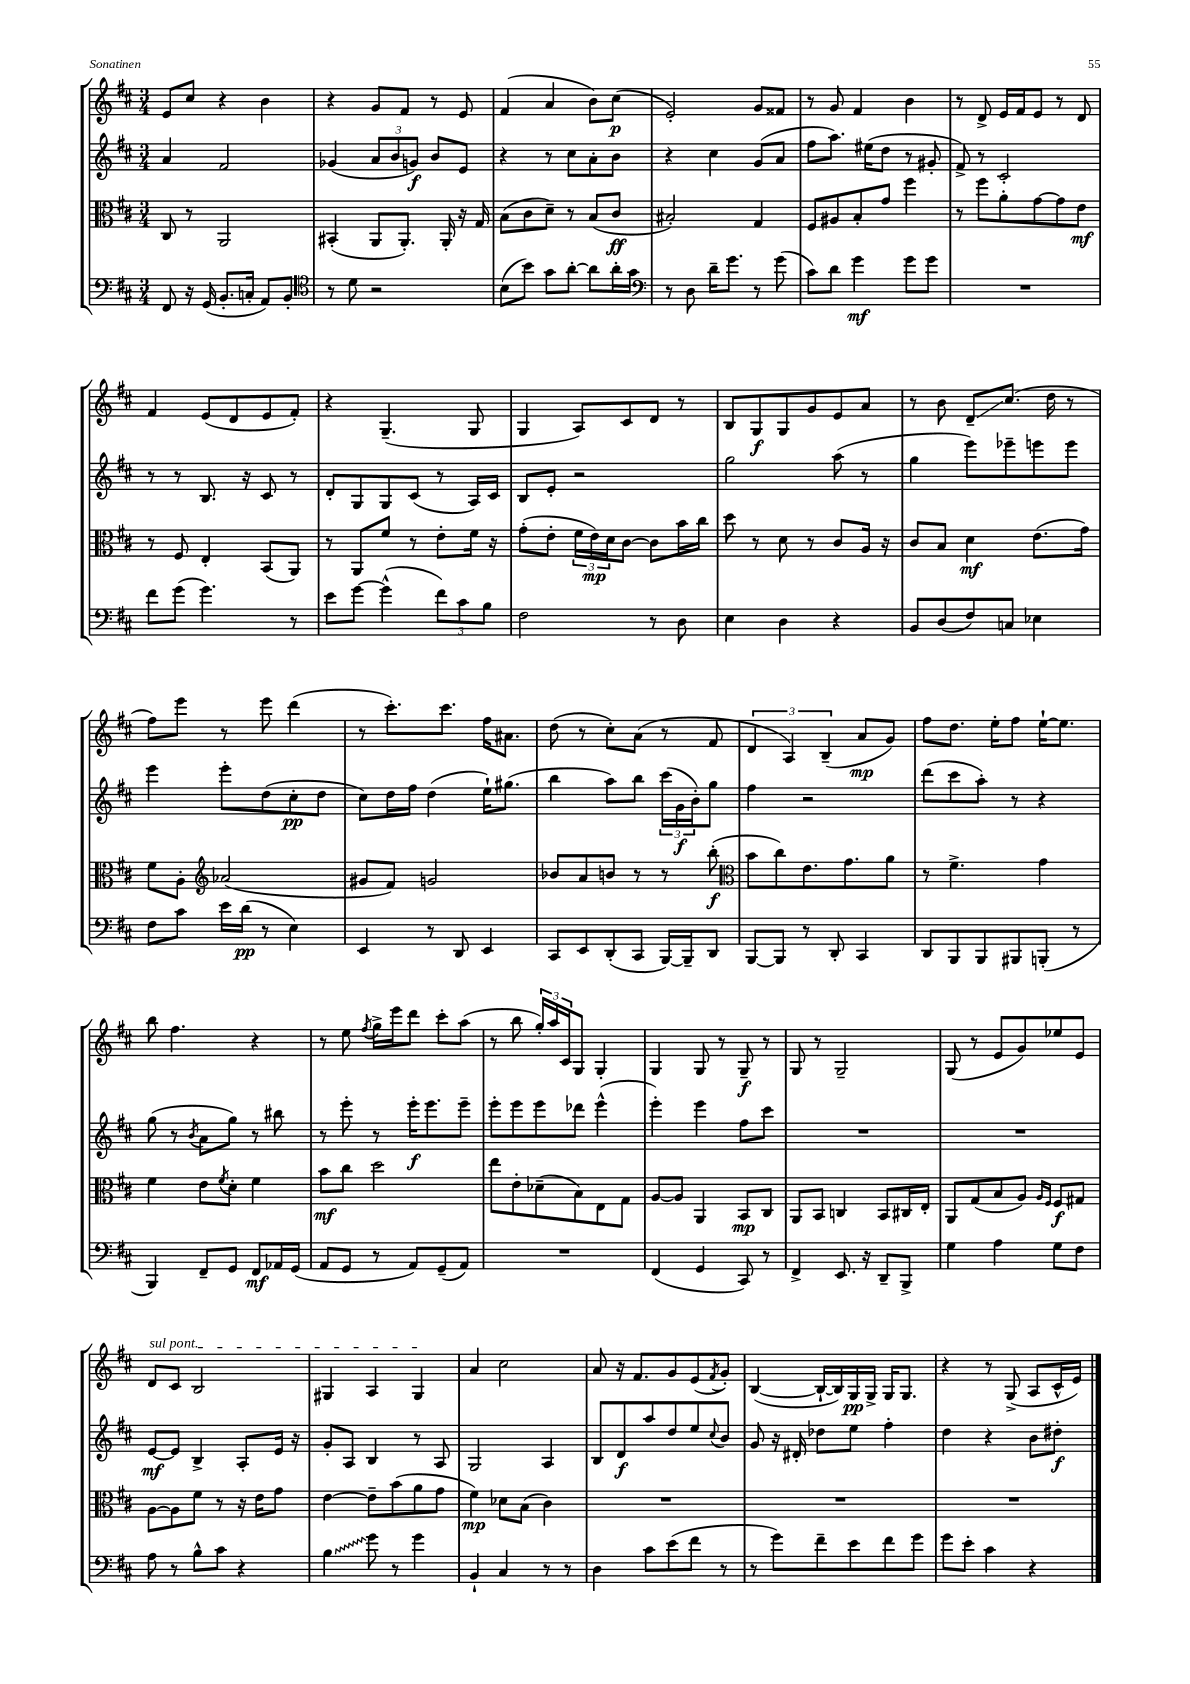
<<
\new StaffGroup <<
\new Staff = "s0" {
    \clef treble \key d \major \numericTimeSignature \time 3/4
    e'8 cis''8 r4 b'4 |
    r4 g'8 fis'8 r8 e'8 |
    fis'4( a'4 b'8) cis''8\p( |
    e'2-.) g'8 fisis'8 |
    r8 g'8 fis'4 b'4 |
    r8 d'8-> e'16 fis'16 e'8 r8 d'8 |
    fis'4 e'8( d'8 e'8 fis'8-.) |
    r4 g4.--( g8 |
    g4 a8) cis'8 d'8 r8 |
    b8 g8\f g8 g'8 e'8 a'8 |
    r8 b'8 d'8--\glissando cis''8.( d''16 r8 |
    fis''8) e'''8 r8 e'''8 d'''4( |
    r8 cis'''8.-.) cis'''8. fis''16 ais'8. |
    d''8( r8 cis''8-.) a'8( r8 fis'8 |
    \tuplet 3/2 { d'4 a4) b4--( } a'8\mp g'8) |
    fis''8 d''8. e''16-. fis''8 e''16~-! e''8. |
    b''8 fis''4. r4 |
    r8 e''8 \acciaccatura { fis''8 } g''16-> e'''16 d'''8 cis'''8-. a''8( |
    r8 b''8 \tuplet 3/2 { g''16-.) a''16 cis'16 } g8 g4-. |
    g4 g8 r8 g8--\f r8 |
    g8 r8 g2-- |
    g8( r8 e'8 g'8) ees''8 e'8 |
    \once \override TextSpanner.bound-details.left.text = \markup { \italic "sul pont." } d'8\startTextSpan cis'8 b2 |
    gis4 a4 gis4\stopTextSpan |
    a'4 cis''2 |
    a'8 r16 fis'8. g'8 e'8( \acciaccatura { fis'8 } g'8-.) |
    b4~( b16~-! b16) g16\pp g16-> g16 g8. |
    r4 r8 g8->( a8 cis'16-^ e'16) \bar "|." |
}
\new Staff = "s1" {
    \clef treble \key d \major \numericTimeSignature \time 3/4
    a'4 fis'2 |
    ges'4( \tuplet 3/2 { a'8 b'8 g'8\f) } b'8 e'8 |
    r4 r8 cis''8 a'8-. b'8 |
    r4 cis''4 g'8( a'8 |
    fis''8 a''8.) eis''16( d''8 r8 gis'8-. |
    fis'8->) r8 cis'2-. |
    r8 r8 b8. r16 cis'8 r8 |
    d'8-. g8 g8 cis'8( r8 a16) cis'16 |
    b8 e'8-. r2 |
    g''2 a''8( r8 |
    g''4 e'''8) ees'''8-- e'''8 e'''8 |
    e'''4 e'''8-. d''8( cis''8-.\pp d''8 |
    cis''8) d''16 fis''16 d''4( e''16-!) gis''8.( |
    b''4 a''8) b''8 \tuplet 3/2 { cis'''16( g'16\f b'16-.) } g''8 |
    fis''4 r2 |
    d'''8( cis'''8 a''8-.) r8 r4 |
    g''8( r8 \acciaccatura { b'8 } a'8 g''8) r8 bis''8 |
    r8 e'''8-. r8 e'''16-.\f e'''8. e'''8-- |
    e'''8-. e'''8 e'''8 des'''8 e'''4-^( |
    e'''4-.) e'''4 fis''8 cis'''8 |
    R2. |
    R2. |
    e'8~\mf e'8 b4-> a8-. e'16 r16 |
    g'8-. a8 b4 r8 a8 |
    g2 a4 |
    b8 d'8\f a''8 d''8 e''8 \appoggiatura { cis''8 } b'8 |
    g'8 r16 dis'16-. des''8 e''8 fis''4-. |
    d''4 r4 b'8 dis''8-.\f \bar "|." |
}
\new Staff = "s2" {
    \clef alto \key d \major \numericTimeSignature \time 3/4
    cis8 r8 a,2 |
    bis,4-.( a,8 a,8.-.) a,16-. r16 g16 |
    b8( cis'8 d'8--) r8 b8( cis'8\ff |
    bis2-.) g4 |
    fis8 ais8 b8-. g'8 fis''4 |
    r8 fis''8 a'8-. g'8~ g'8 e'8\mf |
    r8 fis8 e4-. b,8( a,8) |
    r8 a,8 fis'8 r8 e'8-. fis'16 r16 |
    g'8-.( e'8-. \tuplet 3/2 { fis'16 e'16\mp) d'16 } cis'8~ cis'8 b'16 cis''16 |
    d''8 r8 d'8 r8 cis'8 a16 r16 |
    cis'8 b8 d'4\mf e'8.( g'16) |
    fis'8 a8-. \clef treble aes'2( |
    gis'8 fis'8) g'2 |
    bes'8 a'8 b'8 r8 r8 b''8-.\f( |
    \clef alto b'8 cis''8) e'8. g'8. a'8 |
    r8 fis'4.-> g'4 |
    fis'4 e'8 \acciaccatura { fis'8 } d'8-. fis'4 |
    b'8\mf cis''8 d''2 |
    e''8 e'8-. des'8--( b8) e8 g8 |
    a8~ a8 a,4 b,8\mp cis8 |
    a,8 b,8 c4 b,8 cis16 e16-. |
    a,8 g8( b8 a8) \grace { a16 fis16 } fis8\f gis8 |
    a8~ a8 fis'8 r8 r16 e'16 g'8 |
    e'4~ e'8-- b'8( a'8 g'8 |
    fis'4\mp) des'8 b8( cis'4) |
    R2. |
    R2. |
    R2. \bar "|." |
}
\new Staff = "s3" {
    \clef bass \key d \major \numericTimeSignature \time 3/4
    fis,8 r16 g,16( b,8.-. c16-. a,8) b,8-. |
    \clef tenor r8 d'8 r2 |
    b8( b'8) g'8 a'8~-. a'8 a'16-. g'16 |
    \clef bass r8 d8 d'16-- g'8. r8 g'8( |
    cis'8) d'8 g'4\mf g'8 g'8 |
    R2. |
    fis'8 g'8( g'4.) r8 |
    e'8 g'8~ g'4-^( \tuplet 3/2 { fis'8) cis'8 b8 } |
    fis2 r8 d8 |
    e4 d4 r4 |
    b,8 d8( fis8) c8 ees4 |
    fis8 cis'8 e'16 d'16\pp( r8 e4) |
    e,4 r8 d,8 e,4 |
    cis,8 e,8 d,8-.( cis,8 b,,16~) b,,16-- d,8 |
    b,,8~ b,,8 r8 d,8-. cis,4 |
    d,8 b,,8 b,,8 bis,,8 b,,8-.( r8 |
    b,,4) fis,8-- g,8 fis,8\mf aes,16 g,16( |
    a,8 g,8 r8 a,8) g,8--( a,8) |
    R2. |
    fis,4( g,4 cis,8) r8 |
    fis,4-> e,8. r16 d,8-- b,,8-> |
    g4 a4 g8 fis8 |
    a8 r8 b8-^ cis'8 r4 |
    \once \override Glissando.style = #'zigzag b4\glissando g'8 r8 g'4 |
    b,4-! cis4 r8 r8 |
    d4 cis'8 e'8( fis'8 r8 |
    r8 g'8) fis'8-- e'8 fis'8 g'8 |
    g'8 e'8-. cis'4 r4 \bar "|." |
}
>>
>>
\layout { \context { \Score \remove "Bar_number_engraver" } }
